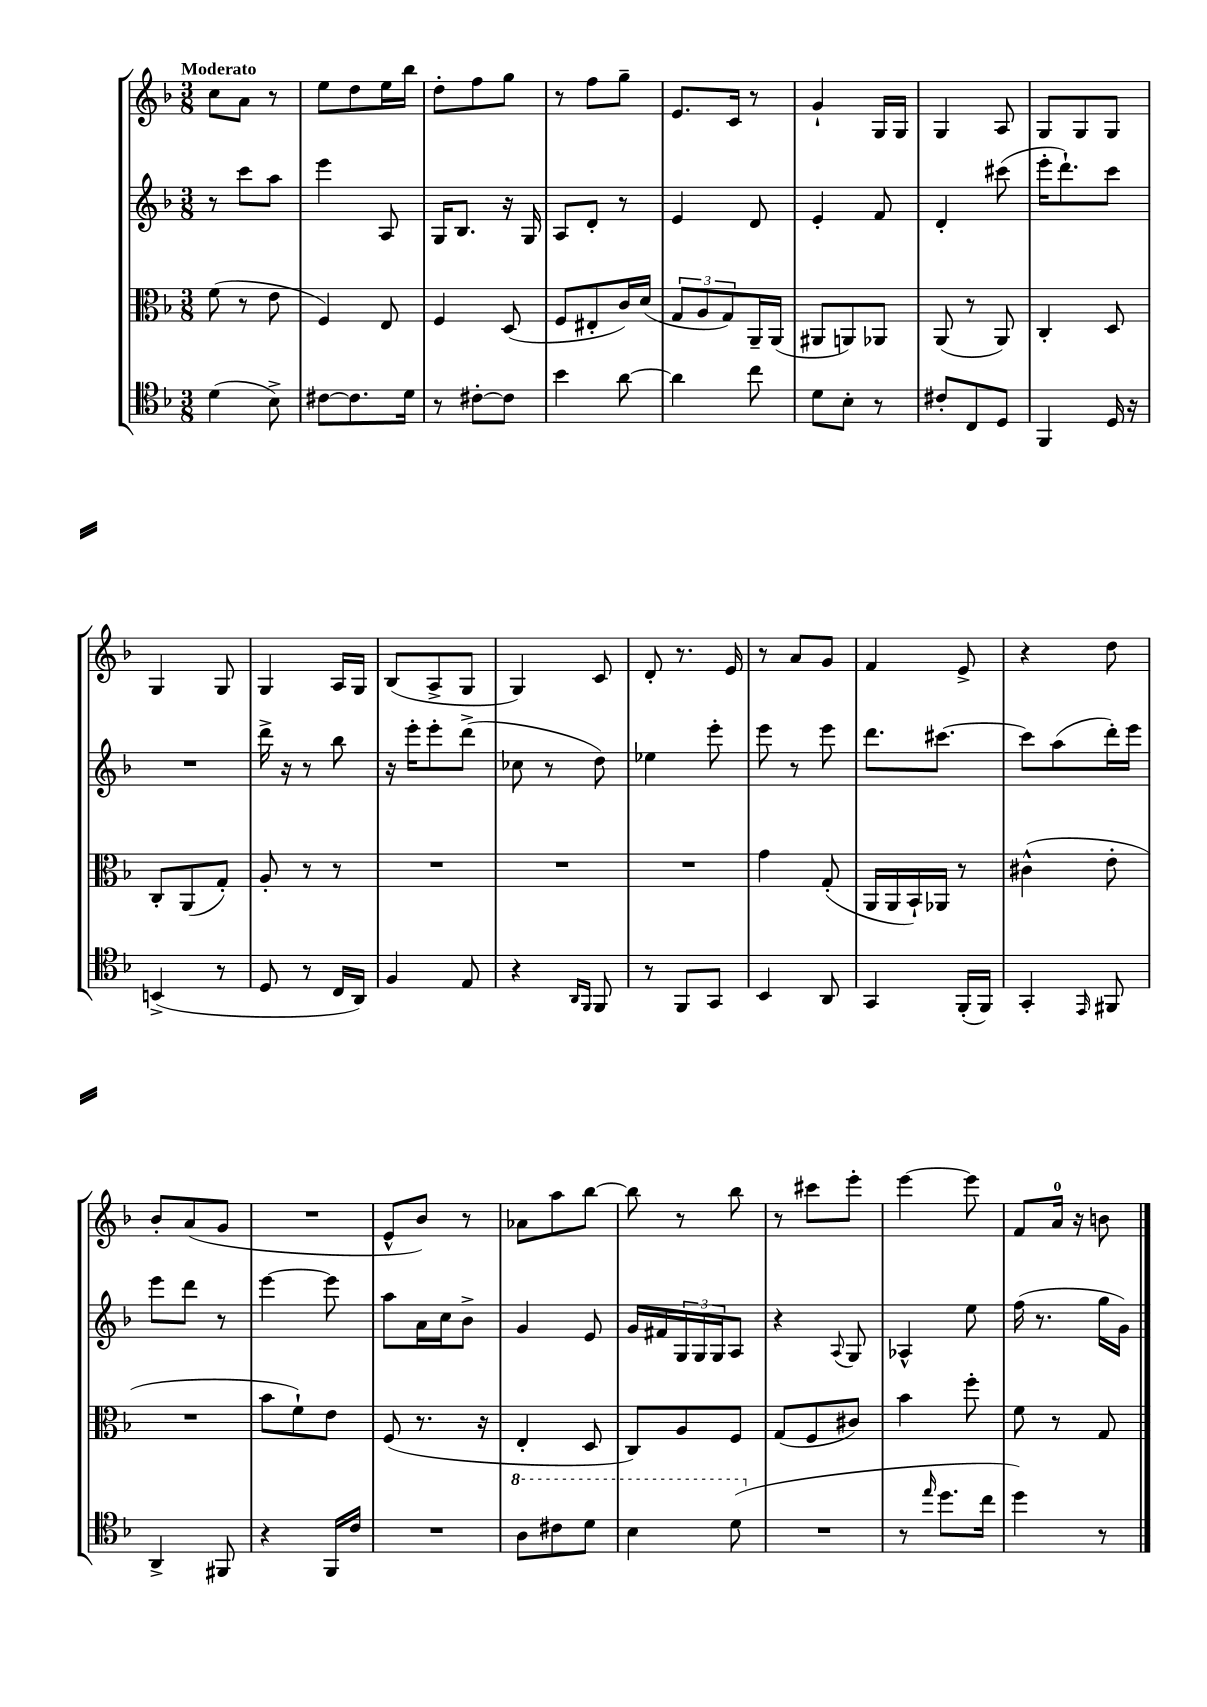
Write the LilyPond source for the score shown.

<<
\new StaffGroup <<
\new Staff = "s0" {
    \clef treble \key f \major \numericTimeSignature \time 3/8 \tempo "Moderato"
    c''8 a'8 r8 |
    e''8 d''8 e''16 bes''16 |
    d''8-. f''8 g''8 |
    r8 f''8 g''8-- |
    e'8. c'16 r8 |
    g'4-! g16 g16 |
    g4 a8 |
    g8 g8 g8 |
    g4 g8 |
    g4 a16 g16 |
    bes8( a8-> g8 |
    g4) c'8 |
    d'8-. r8. e'16 |
    r8 a'8 g'8 |
    f'4 e'8-> |
    r4 d''8 |
    bes'8-. a'8( g'8 |
    R4. |
    e'8-^ bes'8) r8 |
    aes'8 a''8 bes''8~ |
    bes''8 r8 bes''8 |
    r8 cis'''8 e'''8-. |
    e'''4~ e'''8 |
    f'8 a'16-0 r16 b'8 \bar "|." |
}
\new Staff = "s1" {
    \clef treble \key f \major \numericTimeSignature \time 3/8
    r8 c'''8 a''8 |
    e'''4 a8 |
    g16 bes8. r16 g16 |
    a8 d'8-. r8 |
    e'4 d'8 |
    e'4-. f'8 |
    d'4-. cis'''8( |
    e'''16-. d'''8.-!) c'''8 |
    R4. |
    d'''16-> r16 r8 bes''8 |
    r16 e'''16-. e'''8-. d'''8->( |
    ces''8 r8 d''8) |
    ees''4 e'''8-. |
    e'''8 r8 e'''8 |
    d'''8. cis'''8.~ |
    cis'''8 a''8( d'''16-.) e'''16 |
    e'''8 d'''8 r8 |
    e'''4~ e'''8 |
    a''8 a'16 c''16 bes'8-> |
    g'4 e'8 |
    g'16 fis'16 \tuplet 3/2 { g16 g16 g16 } a8 |
    r4 \appoggiatura { a8 } g8 |
    aes4-^ e''8 |
    f''16( r8. g''16 g'16) \bar "|." |
}
\new Staff = "s2" {
    \clef alto \key f \major \numericTimeSignature \time 3/8
    f'8( r8 e'8 |
    f4) e8 |
    f4 d8( |
    f8 eis8-. c'16) d'16( |
    \tuplet 3/2 { g8 a8 g8) } a,16-- a,16( |
    ais,8 a,8) aes,8 |
    a,8( r8 a,8) |
    c4-. d8 |
    c8-. a,8( g8-.) |
    a8-. r8 r8 |
    R4. |
    R4. |
    R4. |
    g'4 g8-.( |
    a,16 a,16 bes,16-!) aes,16 r8 |
    cis'4-^( e'8-. |
    R4. |
    bes'8 f'8-!) e'8 |
    f8( r8. r16 |
    e4-. d8 |
    c8) a8 f8 |
    g8( f8 cis'8) |
    bes'4 f''8-. |
    f'8 r8 g8 \bar "|." |
}
\new Staff = "s3" {
    \clef tenor \key f \major \numericTimeSignature \time 3/8
    d'4( bes8->) |
    cis'8~ cis'8. d'16 |
    r8 cis'8~-. cis'8 |
    bes'4 a'8~ |
    a'4 c''8 |
    d'8 bes8-. r8 |
    cis'8-. c8 d8 |
    f,4 d16 r16 |
    b,4->( r8 |
    d8 r8 c16 a,16) |
    f4 e8 |
    r4 \grace { a,16 f,16 } f,8 |
    r8 f,8 g,8 |
    bes,4 a,8 |
    g,4 f,16-.( f,16) |
    g,4-. \grace { e,16 } fis,8 |
    a,4-> fis,8 |
    r4 f,16 c'16 |
    R4. |
    \ottava #1 a'8 cis''8 d''8 |
    bes'4 d''8( \ottava #0 |
    R4. |
    r8 \grace { e''16 } d''8. c''16 |
    d''4) r8 \bar "|." |
}
>>
>>
\layout { \context { \Score \remove "Bar_number_engraver" } }
